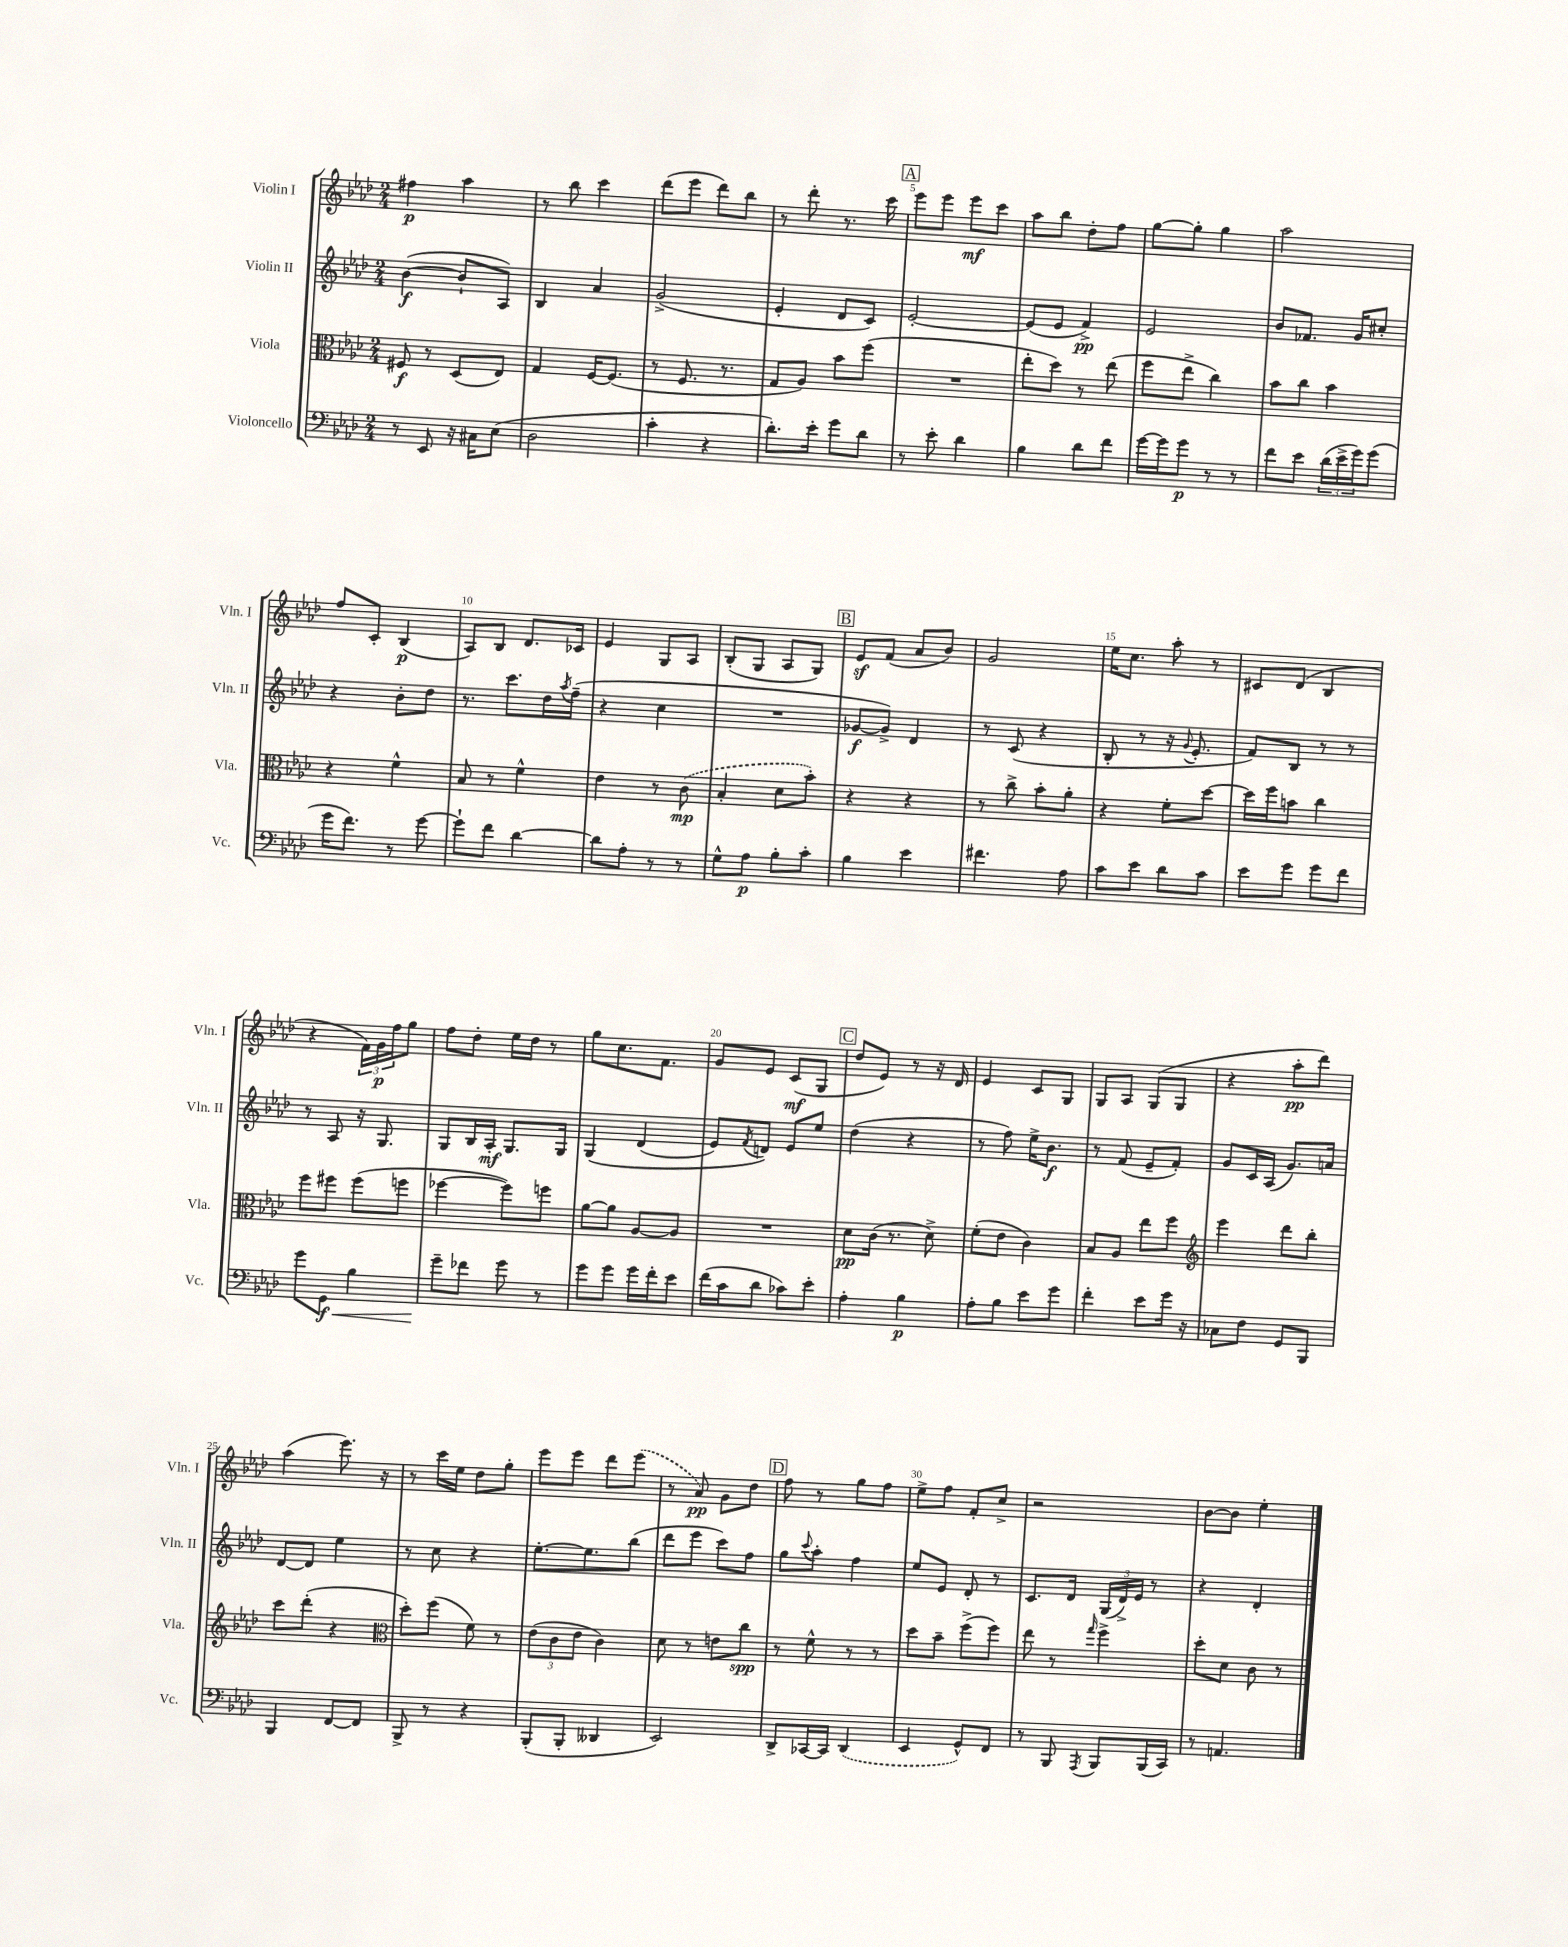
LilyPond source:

<<
\new StaffGroup <<
\new Staff = "s0" \with { instrumentName = "Violin I" shortInstrumentName = "Vln. I" } {
    \clef treble \key aes \major \numericTimeSignature \time 2/4
    fis''4\p aes''4 |
    r8 bes''8 c'''4 |
    des'''8( ees'''8 des'''8) bes''8 |
    r8 des'''8-. r8. c'''16 |
    \mark \markup { \box "A" } ees'''8 ees'''8 ees'''8\mf c'''8 |
    aes''8 bes''8 des''8-. f''8 |
    g''8~ g''8-. g''4 |
    aes''2 |
    f''8 c'8-. bes4\p( |
    aes8) bes8 des'8. ces'16 |
    ees'4 g8 aes8 |
    bes8-.( g8 aes8 g8) |
    \mark \markup { \box "B" } ees'8\sf f'8( aes'8 bes'8) |
    g'2 |
    ees''16 c''8. aes''8-. r8 |
    cis'8 des'8( bes4 |
    r4 \tuplet 3/2 { f'16) g'16\p f''16 } g''8 |
    f''8 des''8-. ees''16 des''16 r8 |
    g''8 c''8. f'8. |
    g'8 ees'8 c'8\mf( g8 |
    \mark \markup { \box "C" } des''8 ees'8) r8 r16 des'16 |
    ees'4 c'8 g8 |
    g8 aes8 g8( g8 |
    r4 aes''8-.\pp des'''8) |
    aes''4( ees'''8.) r16 |
    r8 c'''16 ees''16 des''8 g''8-. |
    ees'''8 ees'''8 des'''8 \once \slurDashed ees'''8( |
    r8 aes'8\pp) g'8 des''8 |
    \mark \markup { \box "D" } f''8 r8 g''8 f''8 |
    ees''8-> f''8 f'8-. c''8-> |
    r2 |
    bes'8~ bes'8 ees''4-. \bar "|." |
}
\new Staff = "s1" \with { instrumentName = "Violin II" shortInstrumentName = "Vln. II" } {
    \clef treble \key aes \major \numericTimeSignature \time 2/4
    bes'4~\f( bes'8-! aes8) |
    bes4 aes'4 |
    g'2->( |
    ees'4-. des'8 c'8) |
    \mark \markup { \box "A" } ees'2~-. |
    ees'8( ees'8 f'4->\pp) |
    ees'2 |
    bes'8 fes'8. g'16 cis''8-. |
    r4 bes'8-. des''8 |
    r8. c'''8. des''16 \acciaccatura { aes''8 } f''16--( |
    r4 c''4 |
    R2 |
    \mark \markup { \box "B" } ges'8~\f ges'8->) des'4 |
    r8 c'8( r4 |
    bes8-. r8 r16 \appoggiatura { g'8 } ees'8.-. |
    f'8) bes8 r8 r8 |
    r8 aes8 r16 g8. |
    g8 bes16 aes16-.\mf g8. g16 |
    g4\( des'4( |
    ees'8) \acciaccatura { f'8 } d'8\) ees'8 ees''8 |
    \mark \markup { \box "C" } des''4( r4 |
    r8 f''8) ees''16-> bes'8.\f |
    r8 f'8( ees'8-- f'8-.) |
    g'8 c'16 aes16( g'8.) a'16 |
    des'8~ des'8 ees''4 |
    r8 c''8 r4 |
    ees''8.~-. ees''8. bes''8( |
    des'''8 ees'''8 c'''8) f''8 |
    \mark \markup { \box "D" } g''8 \appoggiatura { c'''8 } aes''8-. f''4 |
    ees''8 ees'8 des'8-. r8 |
    c'8. des'16 \tuplet 3/2 { g16( des'16->) ees'16 } r8 |
    r4 des'4-. \bar "|." |
}
\new Staff = "s2" \with { instrumentName = "Viola" shortInstrumentName = "Vla." } {
    \clef alto \key aes \major \numericTimeSignature \time 2/4
    fis8\f r8 des8( ees8) |
    g4 f16~ f8.( |
    r8 f8. r8. |
    g8 aes8) bes'8 f''8( |
    \mark \markup { \box "A" } R2 |
    ees''8-. des''8) r8 ees''8( |
    f''8 ees''8-> c''4) |
    bes'8 c''8 bes'4 |
    r4 f'4-^ |
    bes8 r8 f'4-^ |
    ees'4 r8 \once \slurDashed c'8\mp( |
    bes4-. des'8 bes'8-.) |
    \mark \markup { \box "B" } r4 r4 |
    r8 c''8-> bes'8-. aes'8-. |
    r4 f'8-. des''8~ |
    des''16 f''16 b'8 c''4 |
    f''8 fis''8 fis''8( f''8 |
    fes''4~ fes''8) f''8 |
    aes'8~ aes'8 aes8~ aes8 |
    R2 |
    \mark \markup { \box "C" } des'8\pp c'16( r8. des'8->) |
    f'8-.( ees'8 c'4) |
    bes8 aes8 ees''8 f''8 |
    \clef treble ees'''4 des'''8 bes''8-. |
    c'''8 des'''8-.( r4 |
    \clef alto des''8-.) f''8( f'8) r8 |
    \tuplet 3/2 { ees'8( c'8 ees'8 } c'4) |
    des'8 r8 e'8 c''8\spp |
    \mark \markup { \box "D" } r8 f'8-^ r8 r8 |
    des''8 bes'8-- f''8->( f''8) |
    ees''8 r8 \grace { g''16 } f''4-> |
    des''8-. des'8 c'8 r8 \bar "|." |
}
\new Staff = "s3" \with { instrumentName = "Violoncello" shortInstrumentName = "Vc." } {
    \clef bass \key aes \major \numericTimeSignature \time 2/4
    r8 ees,8 r16 cis16 ees8( |
    des2 |
    c'4-. r4 |
    des'8.-.) ees'16-. g'8 des'8 |
    \mark \markup { \box "A" } r8 ees'8-. des'4 |
    bes4 des'8 f'8 |
    g'16~ g'16 g'8\p r8 r8 |
    f'8 ees'8 \tuplet 3/2 { des'16( ees'16-> g'16) } g'8( |
    g'16 f'8.) r8 g'8~ |
    g'8-! f'8 des'4~ |
    des'8 aes8-. r8 r8 |
    g8-^ aes8\p bes8-. c'8-. |
    \mark \markup { \box "B" } bes4 ees'4 |
    fis'4. aes8 |
    c'8 ees'8 des'8 c'8 |
    ees'8 g'8 g'8 f'8 |
    g'8 g,8\f\< bes4 |
    g'8--\! fes'8 g'8 r8 |
    g'8 g'8 g'16 f'16-. ees'8 |
    f'16( c'16 des'8 ces'8) ees'8-. |
    \mark \markup { \box "C" } aes4-. bes4\p |
    aes8-. bes8 ees'8 g'8 |
    f'4-. ees'8 g'16 r16 |
    ces8 f8 g,8 bes,,8 |
    bes,,4 f,8~ f,8 |
    bes,,8-> r8 r4 |
    bes,,8-.( bes,,8-. deses,4 |
    ees,2) |
    \mark \markup { \box "D" } des,8-> ces,16~ ces,16 \once \slurDashed des,4( |
    ees,4 g,8-^) f,8 |
    r8 bes,,8 \acciaccatura { aes,,8 } bes,,8 bes,,16( c,16) |
    r8 a,4. \bar "|." |
}
>>
>>
\layout { \context { \Score \override BarNumber.break-visibility = ##(#f #t #t) barNumberVisibility = #(every-nth-bar-number-visible 5) } }
